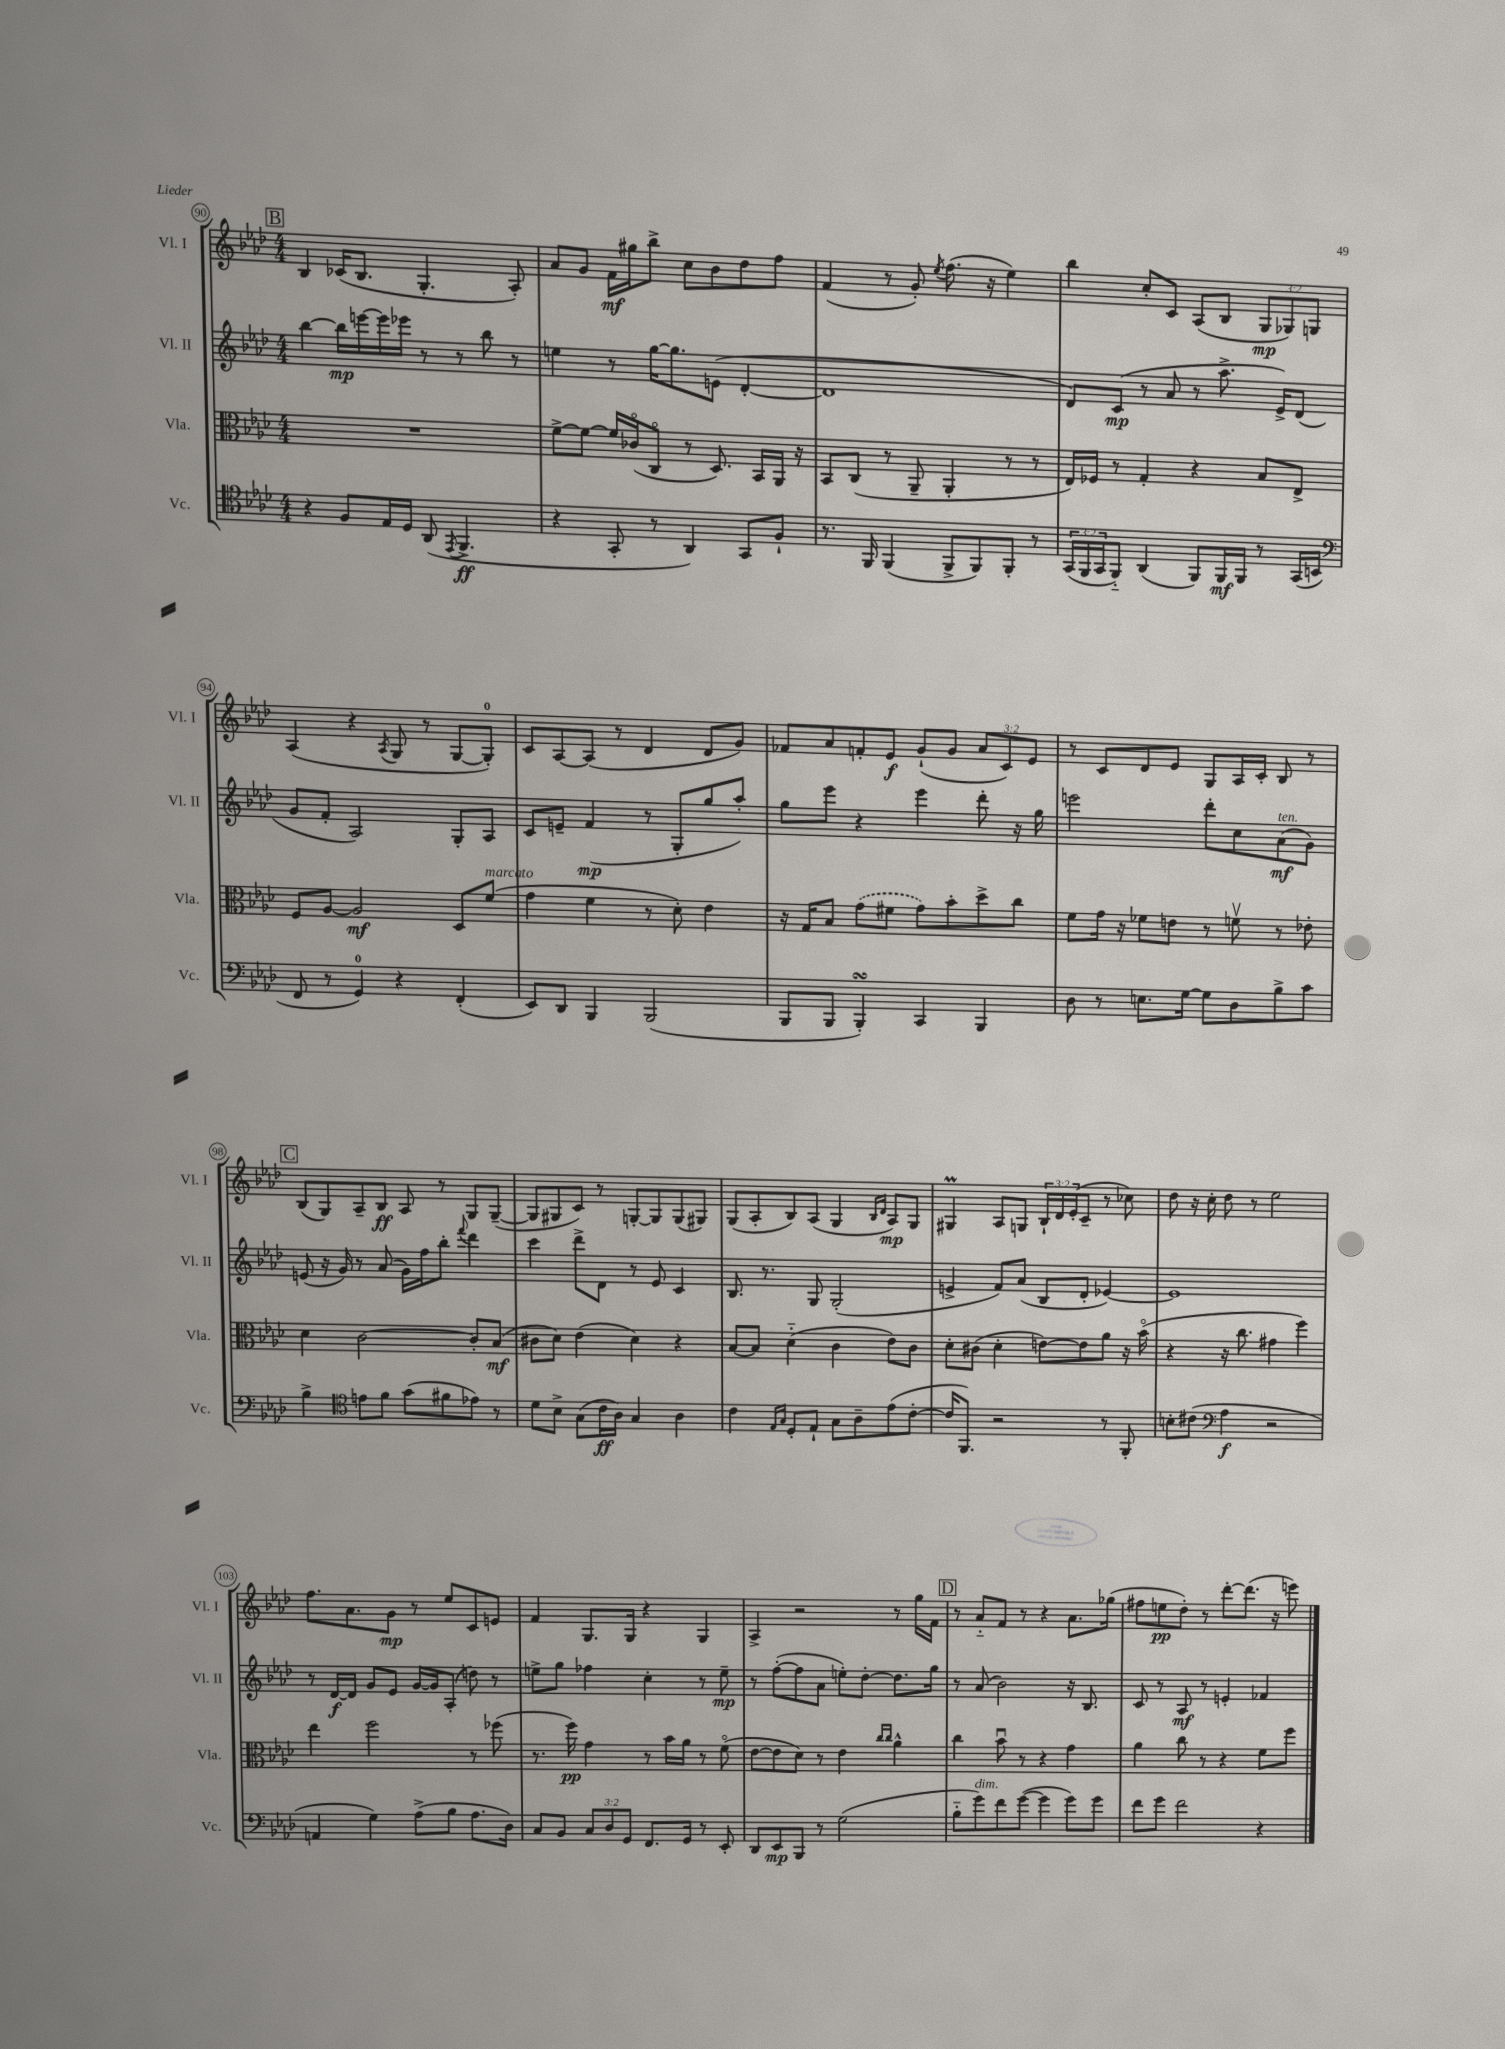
<<
\new StaffGroup <<
\new Staff = "s0" \with { instrumentName = "Vl. I" shortInstrumentName = "Vl. I" } {
    \clef treble \key aes \major \numericTimeSignature \time 4/4 \override Staff.TupletNumber.text = #tuplet-number::calc-fraction-text
    \mark \markup { \box "B" } bes4 ces'16( bes8. g4.-. aes8-.) |
    aes'8 g'8 f'16\mf gis''16 bes''8-> c''8 bes'8 des''8 f''8 |
    f'4( r8 g'8-.) \acciaccatura { ees''8 } f''8.( r16 ees''4) |
    bes''4 c''8-. c'8 aes8( bes8 \tuplet 3/2 { g8\mp ges8) g8 } |
    aes4( r4 \acciaccatura { aes8 } g8 r8 g8~ g8-0-.) |
    c'8 aes8~ aes8( r8 des'4 des'8 g'8) |
    fes'8 aes'8 f'8-. ees'8\f g'8-!( g'8 \tuplet 3/2 { aes'8 c'8) ees'8 } |
    r8 c'8 des'8 ees'8 g8 aes16 c'16-. bes8 r8 |
    \mark \markup { \box "C" } bes8( g8) aes8-- bes8\ff aes8 r8 g8 g8~--( |
    g8 gis8 c'8) r8 g8~-. g8 g8( gis8) |
    g8( aes8-. bes8) aes8( g4 \grace { bes16 des'16 } aes8\mp) g8 |
    gis4\prall aes8 g8 \tuplet 3/2 { bes16-! des'16 ees'16-.( } c'8-- r8 ces''8) |
    des''8 r16 c''16-. des''8 r8 ees''2 |
    f''8. aes'8. g'8\mp r8 ees''8 c'8 e'8 |
    f'4 g8. g16 r4 g4 |
    aes4-> r2 r8 g''16 f'16 |
    \mark \markup { \box "D" } r8 aes'8-_ f'8 r8 r4 aes'8. ges''16( |
    fis''8 e''8\pp des''8-.) r8 des'''8~-. des'''8.( r16 e'''8) \bar "|." |
}
\new Staff = "s1" \with { instrumentName = "Vl. II" shortInstrumentName = "Vl. II" } {
    \clef treble \key aes \major \numericTimeSignature \time 4/4
    \mark \markup { \box "B" } bes''4~ bes''16\mp e'''16~ e'''16 ees'''16 r8 r8 bes''8 r8 |
    e''4 r8 g''16~ g''8. e'8( des'4~-. |
    des'1 |
    des'8) c'8\mp( r8 aes'8 r8 aes''8.-> ees'16->) des'8( |
    g'8 f'8-. aes2) g8-. aes8 |
    c'8 e'8-- f'4\mp( r8 g8-. g''8 aes''8-.) |
    g''8 ees'''8 r4 ees'''4 des'''8-. r16 g''16 |
    e'''2 des'''8-. c''8 aes'8\mf^\markup { \italic "ten." }( g'8) |
    \mark \markup { \box "C" } e'8( r16 g'16) r8 aes'8( g'16) f''16 bes''8-. \appoggiatura { f'''8 } des'''4 |
    c'''4 des'''8-> des'8 r8 ees'8 c'4 |
    bes8. r8. g8 g2-.( |
    e'4-> f'8) aes'8( bes8 des'8-. ees'4~) |
    ees'1 |
    r8 des'16~\f des'16 g'8 ees'8 g'16~ g'16 aes8-.( d''8) r8 |
    e''8-> g''8 fes''4 c''4-. r8 e''8--\mp |
    r8 f''8~-.( f''8 aes'8 e''8-.) des''8~-. des''8. g''16 |
    \mark \markup { \box "D" } r8 aes'8( bes'2) r16 bes8. |
    c'8 r8 aes8\mf r8 e'4-. fes'4 \bar "|." |
}
\new Staff = "s2" \with { instrumentName = "Vla." shortInstrumentName = "Vla." } {
    \clef alto \key aes \major \numericTimeSignature \time 4/4
    \mark \markup { \box "B" } R1 |
    f'8~-> f'8~ f'16 ces'16\flageolet( c8\flageolet r8 des8.) bes,16 aes,16 r16 |
    bes,8 c8( r8 aes,8-- aes,4-. r8 r8 |
    ees16) fes16 r8 g4-. r4 bes8 ees8-> |
    f8 aes8~ aes2\mf des8 f'8^\markup { \italic "marcato" }( |
    g'4 f'4 r8 des'8-.) ees'4 |
    r16 g16 bes8 \once \slurDashed g'8( fis'8 g'8) bes'8-. des''8-> c''8 |
    f'8 g'16 r16 fes'8 e'8 r8 f'8\upbow r8 ees'8-. |
    \mark \markup { \box "C" } des'4 c'2~ c'8-. bes8\mf( |
    cis'8 des'8) ees'4( des'4) r4 |
    bes8~ bes8 des'4-_( c'4 ees'8) c'8 |
    des'8-. cis'8( des'4-. e'8~) e'8 aes'8 r16 bes'16\flageolet( |
    r4 r16 c''8. gis'4 f''4) |
    ees''4 f''2 r8 fes''8( |
    r8. f''16\pp) g'4 r8 bes'16 aes'16 r8 f'8\flageolet( |
    ees'8~ ees'8 des'8) r8 ees'4 \grace { c''16 c''16 } aes'4-^ |
    \mark \markup { \box "D" } c''4 bes'8\downbow r8 r4 g'4 |
    aes'4 c''8 r8 r4 f'8 f''8 \bar "|." |
}
\new Staff = "s3" \with { instrumentName = "Vc." shortInstrumentName = "Vc." } {
    \clef tenor \key aes \major \numericTimeSignature \time 4/4 \override Staff.TupletNumber.text = #tuplet-number::calc-fraction-text
    \mark \markup { \box "B" } r4 f8 ees16 des16 aes,8( \acciaccatura { ees,8 } f,4.->\ff |
    r4 g,8-. r8 aes,4) g,8 f8-! |
    r8. f,16 f,4( f,8-> f,8) f,8-. r8 |
    \tuplet 3/2 { g,16( f,16 g,16 } f,8-_) aes,4( f,8) f,16\mf f,16 r8 g,16( b,16 |
    \clef bass f,8 r8 g,4-0) r4 f,4-.( |
    ees,8) des,8 bes,,4 bes,,2( |
    bes,,8 bes,,8 bes,,4-.\turn) c,4 bes,,4 |
    des8 r8 e8. g16~ g8 des8 bes8-> c'8 |
    \mark \markup { \box "C" } bes4-> \clef tenor e'8 f'8 g'8( fis'8 ees'8) r8 |
    des'8 bes8-> g8( c'16\ff aes16) g4 aes4 |
    c'4 \grace { ees16 g16 } des8-. ees8-! g8 aes8-- ees'8( c'8~-. |
    c'16 f,8.) r2 r8 f,8-. |
    b8-. cis'8( \clef bass aes4\f r2 |
    a,4 g4) aes8->( bes8 aes8. des16) |
    c8 bes,8 \tuplet 3/2 { c8 des8 g,8 } f,8. g,16 r8 ees,8-. |
    des,8 ees,8\mp bes,,8 r8 g2( |
    \mark \markup { \box "D" } bes8-_ g'8^\markup { \italic "dim." }) f'8 g'8~( g'4 g'8) g'8 |
    f'8 g'8 f'2 r4 \bar "|." |
}
>>
>>
\layout { \context { \Score currentBarNumber = #90 \override BarNumber.stencil = #(make-stencil-circler 0.1 0.3 ly:text-interface::print) } }
